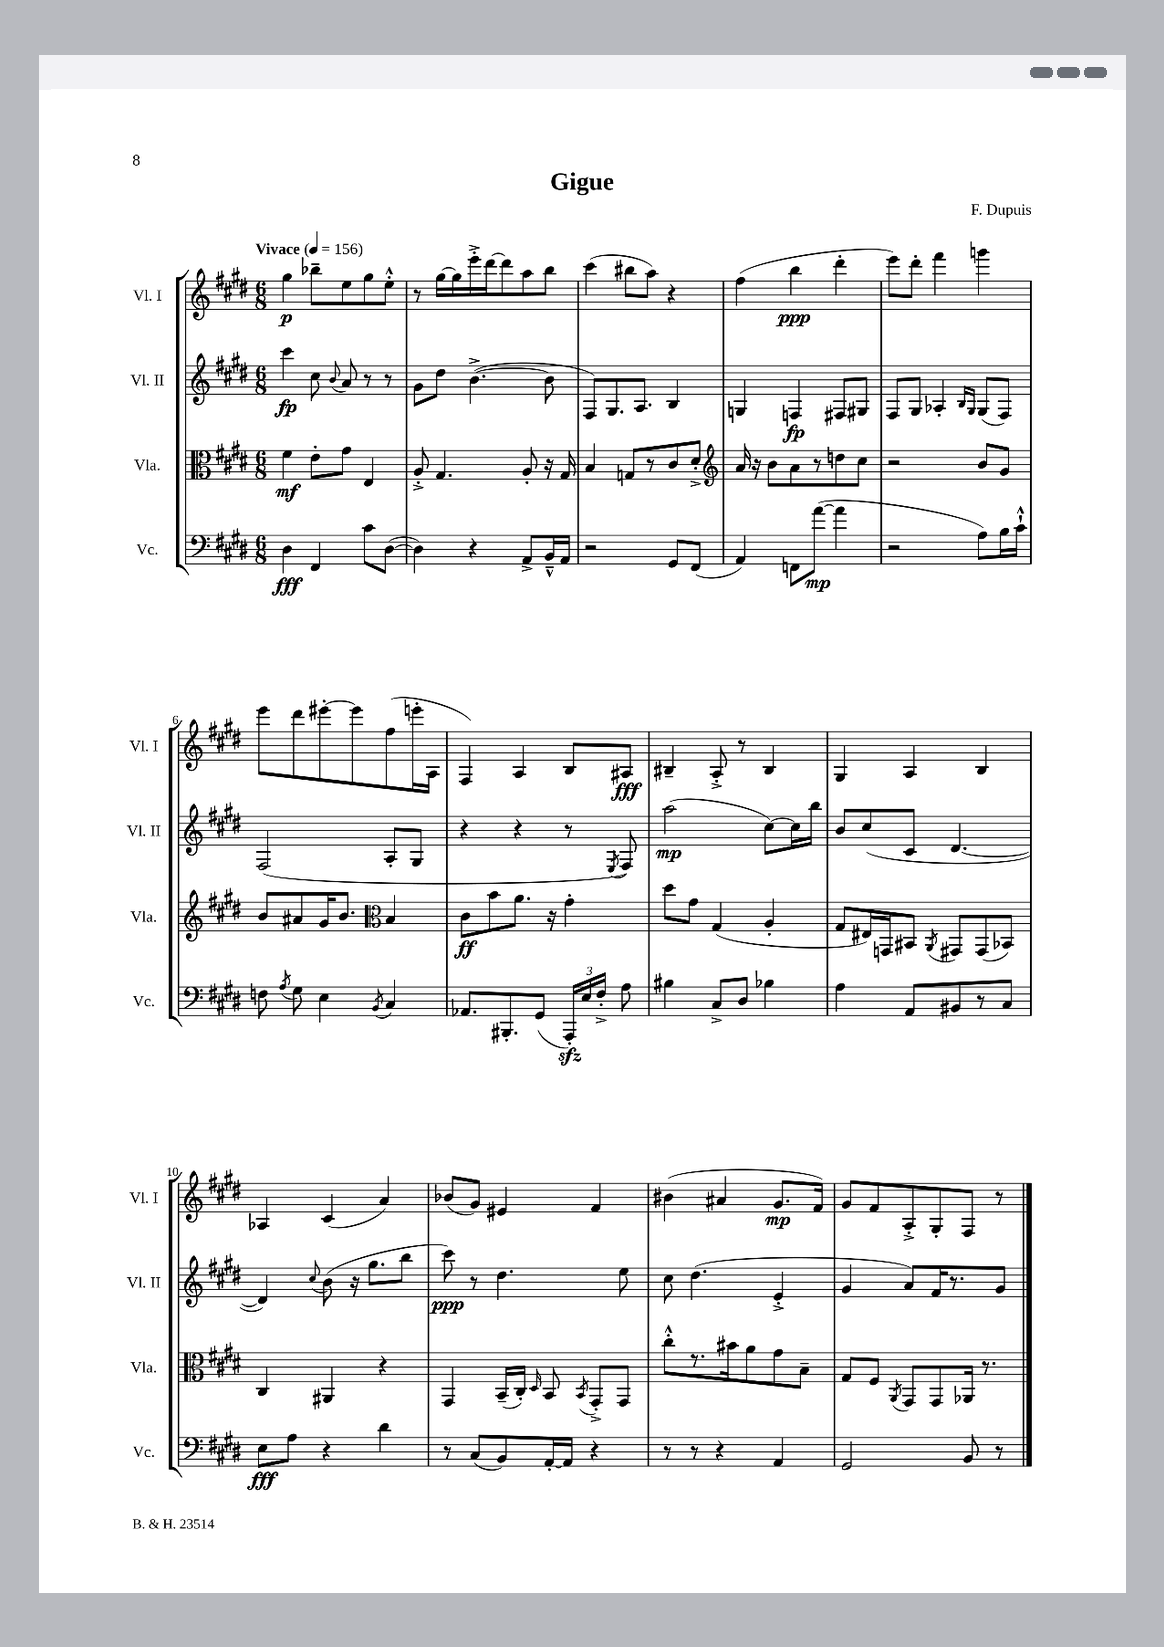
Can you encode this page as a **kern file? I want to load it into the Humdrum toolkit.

**kern	**kern	**kern	**kern
*staff4	*staff3	*staff2	*staff1
*clefF4	*clefC3	*clefG2	*clefG2
*k[f#c#g#d#]	*k[f#c#g#d#]	*k[f#c#g#d#]	*k[f#c#g#d#]
*M6/8	*M6/8	*M6/8	*M6/8
*MM156	*MM156	*MM156	*MM156
4D#	4f#	4ccc#	4gg#
4FF#	8e'	8cc#	8bb-~
.	.	8qqb	.
.	8g#	8a	8ee
8c#	4E	8r	8gg#
([8D#	.	8r	8ee'^^
=	=	=	=
4D#])	8A'^	8g#	8r
.	4.G#	8dd#	[16gg#
.	.	.	16gg#]
4r	.	([4.b^	16eee'^
.	.	.	[16ddd#
.	.	.	8ddd#]
8AA^	8A'	.	8aa
16BB~^^	16r	8b]	8bb
16AA	16G#	.	.
=	=	=	=
2r	4B	8F#)	(4ccc#
.	.	8.G#	.
.	8G	.	8bb#
.	.	8.A	.
.	8r	.	8aa)
8GG#	8c#	4B	4r
(8FF#	8d#'^	.	.
=	=	=	=
*	*clefG2	*	*
4AA)	16a	4G	(4ff#
.	16r	.	.
.	8b	.	.
8FF	8a	4F	4bb
([8a	8r	.	.
4a]	8dd	8F#	4ddd#'
.	8cc#	8G#	.
=	=	=	=
2r	2r	8F#	8eee)
.	.	8G#	8ddd#'
.	.	4A-'	4fff#
.	.	16qqB	.
.	.	16qqG#	.
8A)	8b	(8G#	4ggg
16B	8g#	8F#)	.
16c#`^^	.	.	.
=	=	=	=
8F	8b	(2F#	8eee
8qA	.	.	.
8G#	8a#	.	8ddd#
4E	16g#	.	[8eee#'
.	8.b	.	.
.	.	.	8eee#]
*	*clefC3	*	*
8qBB	.	.	.
4C#	4B	8A'	(8ff#
.	.	8G#	16eee'
.	.	.	16A
=	=	=	=
8.AA-	8c#	4r	4F#)
.	8b	.	.
8.BBB#'	.	.	.
.	8.a	4r	4A
(8GG#	.	.	.
.	16r	.	.
24AAA')	4g#'	8r	8B
24E	.	.	.
24F#'^	.	.	.
.	.	8qE	.
8A	.	8F#)	8A#
=	=	=	=
4B#	8dd#	(2aa	4B#~
.	8g#	.	.
8C#^	(4G#	.	8A'^
8D#	.	.	8r
4B-	4A'	[8cc#)	4B#
.	.	16cc#]	.
.	.	16bb	.
=	=	=	=
4A	8G#	8b	4G#
.	16E#)	(8cc#	.
.	16GG	.	.
8AA	8BB#	8c#	4A
.	8qAA	.	.
8BB#	8GG#	[4.d#	.
8r	(8GG#	.	4B
8C#	8BB-)	.	.
=	=	=	=
8E	4C#	4d#])	4A-
8A	.	.	.
.	.	8qqcc#	.
4r	4AA#	(8b	(4c#
.	.	16r	.
.	.	8.gg#	.
4d#	4r	.	4a)
.	.	8bb	.
=	=	=	=
8r	4GG#	8ccc#)	(8b-
(8C#	.	8r	8g#)
8BB)	(16BB~	4.dd#	4e#
.	16C#')	.	.
.	16qqD#	.	.
[16AA'	8BB	.	.
16AA]	.	.	.
.	8qBB	.	.
4r	8GG#'^	.	4f#
.	8GG#	8ee	.
=	=	=	=
8r	8cc#'^^	8cc#	(4b#
8r	8.r	(4.dd#	.
4r	.	.	4a#
.	16b#	.	.
.	8a	.	.
4AA	8g#	4e'^	8.g#
.	8B~	.	.
.	.	.	16f#)
=	=	=	=
2GG#	8G#	4g#	8g#
.	8F#	.	8f#
.	8qAA	.	.
.	8GG#	8a)	8A'^
.	8GG#	16f#	8G#'
.	.	8.r	.
8BB	16AA-	.	8F#
.	8.r	.	.
8r	.	8g#	8r
==	==	==	==
*-	*-	*-	*-
